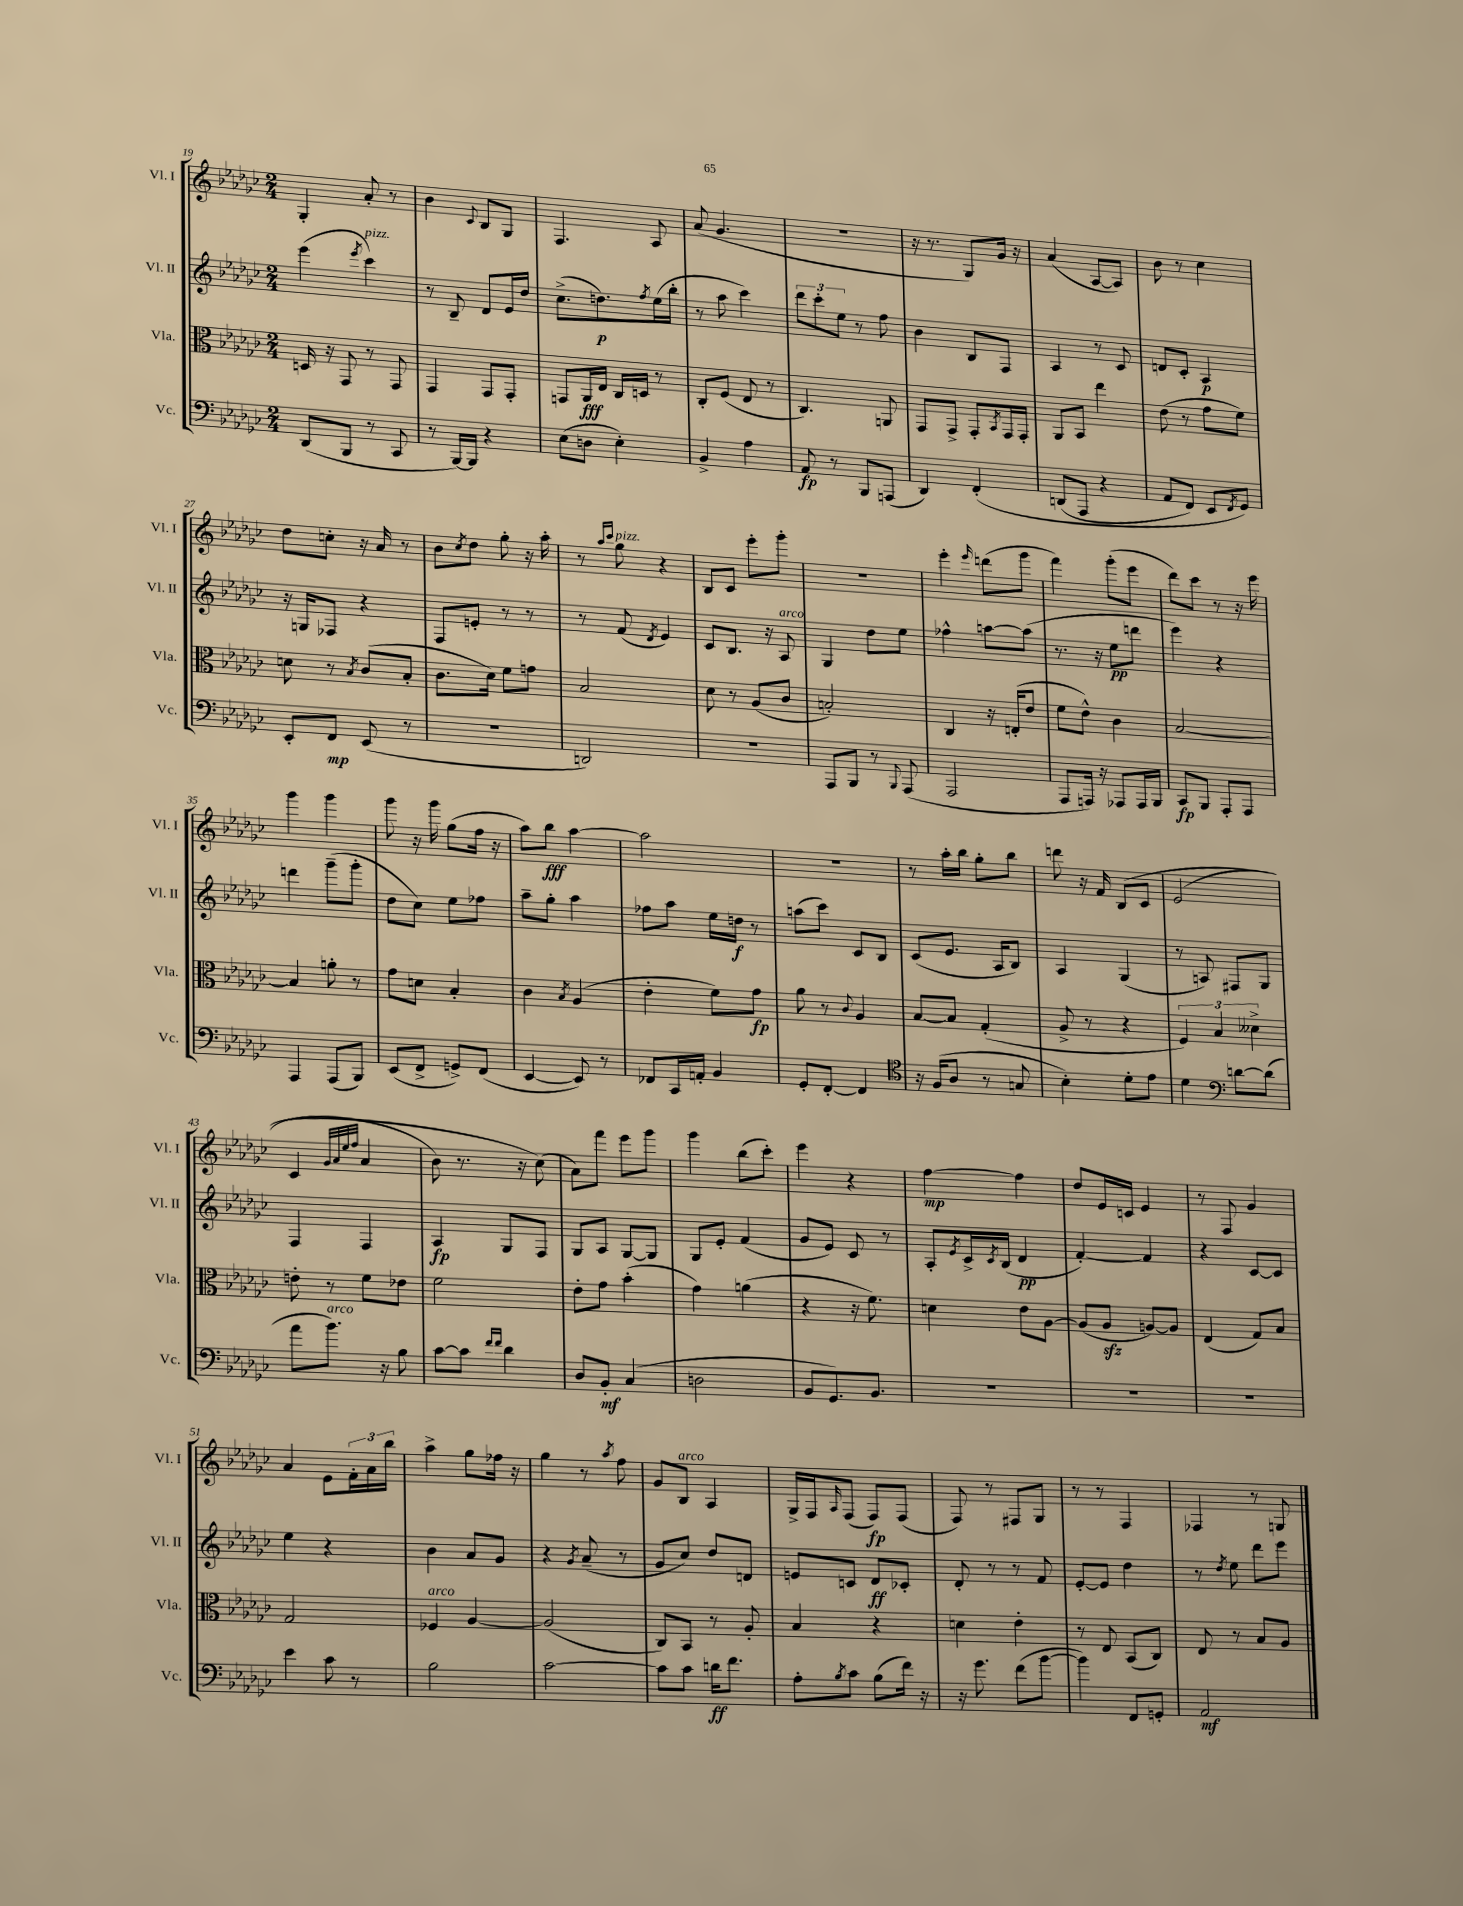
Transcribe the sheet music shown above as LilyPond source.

<<
\new StaffGroup <<
\new Staff = "s0" \with { instrumentName = "Vl. I" shortInstrumentName = "Vl. I" } {
    \clef treble \key ges \major \numericTimeSignature \time 2/4
    ges4-. aes'8-. r8 |
    bes'4 \appoggiatura { ces'8 } bes8 ges8 |
    f4. aes8 |
    aes'8( ges'4. |
    r2 |
    r16 r8. ges8) ges'16 r16 |
    aes'4( aes8~ aes8) |
    bes'8 r8 ces''4 |
    des''8 c''8-. r16 aes'16 r8 |
    bes'8 \acciaccatura { ces''8 } des''8 ges''8-. r16 aes''16-. |
    r8 \grace { aes''16 ces'''16 } ges''8^\markup { \italic "pizz." } r4 |
    bes8 ces'8 ees'''8-. ges'''8-. |
    R2 |
    ees'''4-. \grace { ees'''16 } d'''8( ges'''8 |
    f'''4) ges'''8-.( ees'''8 |
    des'''8) ces'''8 r8 r16 ees'''16 |
    ges'''4 ges'''4 |
    ges'''8 r16 ges'''16 ges''8( f''16 r16 |
    aes''8) bes''8\fff aes''4~ |
    aes''2 |
    r2 |
    r8 aes''16-. bes''16 ges''8-. bes''8 |
    d'''8 r16 f'16 bes8\( ces'8 |
    ees'2( |
    ces'4 \grace { ges'32 aes'32 ees''32 f''32 } aes'4 |
    bes'8) r8. r16 ces''8(\) |
    aes'8) f'''8 ees'''8 ges'''8 |
    ges'''4 bes''8( ces'''8-.) |
    ees'''4 r4 |
    f''4~\mp f''4 |
    des''8 ees'16 c'16 ees'4 |
    r8 f8 ges'4 |
    aes'4 ees'8 \tuplet 3/2 { f'16-. aes'16 bes''16 } |
    aes''4-> ges''8 fes''16 r16 |
    ges''4 r8 \acciaccatura { aes''8 } f''8 |
    ges'8 bes8^\markup { \italic "arco" } aes4 |
    ges16-> f16 \grace { aes16 } f8( f8\fp) f8( |
    f8) r8 fis8 ges8 |
    r8 r8 f4 |
    fes4 r8 g8 \bar "|." |
}
\new Staff = "s1" \with { instrumentName = "Vl. II" shortInstrumentName = "Vl. II" } {
    \clef treble \key ges \major \numericTimeSignature \time 2/4
    ees'''4( \acciaccatura { ees'''8 } ces'''4^\markup { \italic "pizz." }) |
    r8 bes8-- des'8 ees'16 des''16 |
    ces''8.->( d''8.\p) \acciaccatura { f''8 } ees''16( bes''16-. |
    r8 aes''8 ces'''4) |
    \tuplet 3/2 { des'''8 ces'''8-. ees''8 } r8 f''8 |
    bes'4 bes8 f8 |
    aes4 r8 ces'8 |
    d'8 ces'8-. aes4\p |
    r16 g16 fes8 r4 |
    f8 e'8-. r8 r8 |
    r8 f'8( \acciaccatura { des'8 } ees'4) |
    ces'8 bes8. r16 aes8^\markup { \italic "arco" } |
    ges4 des''8 ees''8 |
    fes''4-^ a''8~ a''8( |
    r8. r16 ees''8\pp d'''8 |
    ees'''4) r4 |
    d'''4 ges'''8--( ges'''8-. |
    des''8 ces''8) ees''8 fes''8 |
    aes''8-- ges''8-. aes''4 |
    fes''8 aes''8 ees''16 d''16\f r8 |
    a''8( ces'''8) ces'8 bes8 |
    ces'8( ees'8. aes16 bes8) |
    aes4 ges4( |
    r8 a8) fis8 ges8 |
    f4 f4 |
    aes4\fp ges8 f8 |
    ges8 aes8 ges8~ ges8 |
    ges8 ees'8-. f'4( |
    ges'8 ees'8) ces'8 r8 |
    aes8-. \acciaccatura { ees'8 } ces'16-> \acciaccatura { ces'8 } bes16( des'4\pp |
    f'4~-.) f'4 |
    r4 ces'8~ ces'8 |
    ees''4 r4 |
    bes'4 aes'8 ges'8 |
    r4 \acciaccatura { ges'8 } aes'8--( r8 |
    ges'8 ces''8) des''8 d'8 |
    e'8 c'8 des'8\ff ces'8-. |
    des'8-. r8 r8 f'8 |
    ees'8~-. ees'8 des''4 |
    r8 \acciaccatura { des''8 } ees''8 des'''8 ees'''8 \bar "|." |
}
\new Staff = "s2" \with { instrumentName = "Vla." shortInstrumentName = "Vla." } {
    \clef alto \key ges \major \numericTimeSignature \time 2/4
    d16 r16 ges,8 r8 ges,8 |
    ges,4 ges,8 ges,8-. |
    g,8 aes,16\fff ees16 ces16 d16 r8 |
    ces8-. f8( ees8 r8 |
    ces4.) a,8 |
    ges,8 ges,8-> ges,8-. \acciaccatura { bes,8 } ges,16 ges,16-. |
    aes,8 bes,8 ees''4 |
    ees'8( r8 ges'8 f'8) |
    d'8 r8 \acciaccatura { bes8 } ces'8( bes8-. |
    ces'8. des'16) f'8 g'8 |
    bes2 |
    des'8 r8 aes8( ces'8 |
    b2-.) |
    ces4 r16 e16-.( ees'8 |
    f'8 ees'8-^) ces'4 |
    bes2~ |
    bes4 a'8-. r8 |
    ges'8 d'8 bes4-. |
    ces'4 \acciaccatura { bes8 } aes4( |
    ees'4-. f'8) ges'8\fp |
    aes'8 r8 \appoggiatura { ces'8 } aes4 |
    bes8~ bes8 ges4-.( |
    aes8-> r8 r4 |
    \tuplet 3/2 { f4) bes4 deses'4-> } |
    e'8-. r8 f'8 ees'8 |
    f'2 |
    ees'8-. ges'8 bes'4-.( |
    ges'4) a'4( |
    r4 r16 f'8.) |
    d'4 ees'8 aes8~ |
    aes8( aes8\sfz a8~) a8 |
    ees4( ges8) bes8 |
    ges2 |
    fes4^\markup { \italic "arco" } aes4~ |
    aes2( |
    ces8) bes,8 r8 aes8-. |
    bes4 r4 |
    d'4 ees'4-. |
    r8 ees8 bes,8( ces8) |
    ees8 r8 bes8 aes8 \bar "|." |
}
\new Staff = "s3" \with { instrumentName = "Vc." shortInstrumentName = "Vc." } {
    \clef bass \key ges \major \numericTimeSignature \time 2/4
    des,8( bes,,8 r8 ces,8 |
    r8 bes,,16~) bes,,16 r4 |
    ees8( d8 ees4-.) |
    bes,4-> aes4 |
    aes,8\fp r8 bes,,8 a,,8( |
    des,4) f,4-.\( |
    d,8( aes,,8 r4 |
    aes,8 f,8) ees,8 \acciaccatura { f,8 } ges,8\) |
    ees,8-. f,8\mp ees,8( r8 |
    R2 |
    d,2) |
    r2 |
    aes,,8 bes,,8 r8 \appoggiatura { bes,,8 } aes,,8( |
    aes,,2 |
    aes,,8 a,,16) r16 aes,,8 aes,,16 bes,,16 |
    ces,8\fp bes,,8 aes,,8-. aes,,8 |
    aes,,4 aes,,8( bes,,8) |
    ees,8( f,8-> g,8->) f,8( |
    ees,4~ ees,8) r8 |
    fes,8 ces,16 a,16-. bes,4 |
    ges,8-. f,8~-. f,4 |
    \clef tenor r16 f16( aes8 r8 g8 |
    bes4-.) des'8-. ees'8 |
    des'4 \clef bass d'8~ d'8( |
    aes'8 bes'8.^\markup { \italic "arco" }) r16 bes8 |
    ces'8~ ces'8 \grace { f'16 f'16 } des'4 |
    des8 bes,8-.\mf ces4( |
    d2 |
    bes,8 ges,8.) bes,8. |
    R2 |
    R2 |
    R2 |
    ees'4 ces'8 r8 |
    bes2 |
    ces'2~ |
    ces'8 ces'8 d'16\ff f'8. |
    aes8-. \acciaccatura { bes8 } ces'8 bes8( f'16) r16 |
    r16 ges'8. f'8( bes'8~ |
    bes'4) f,8 g,8-. |
    aes,2\mf \bar "|." |
}
>>
>>
\layout { \context { \Score currentBarNumber = #19 } }
